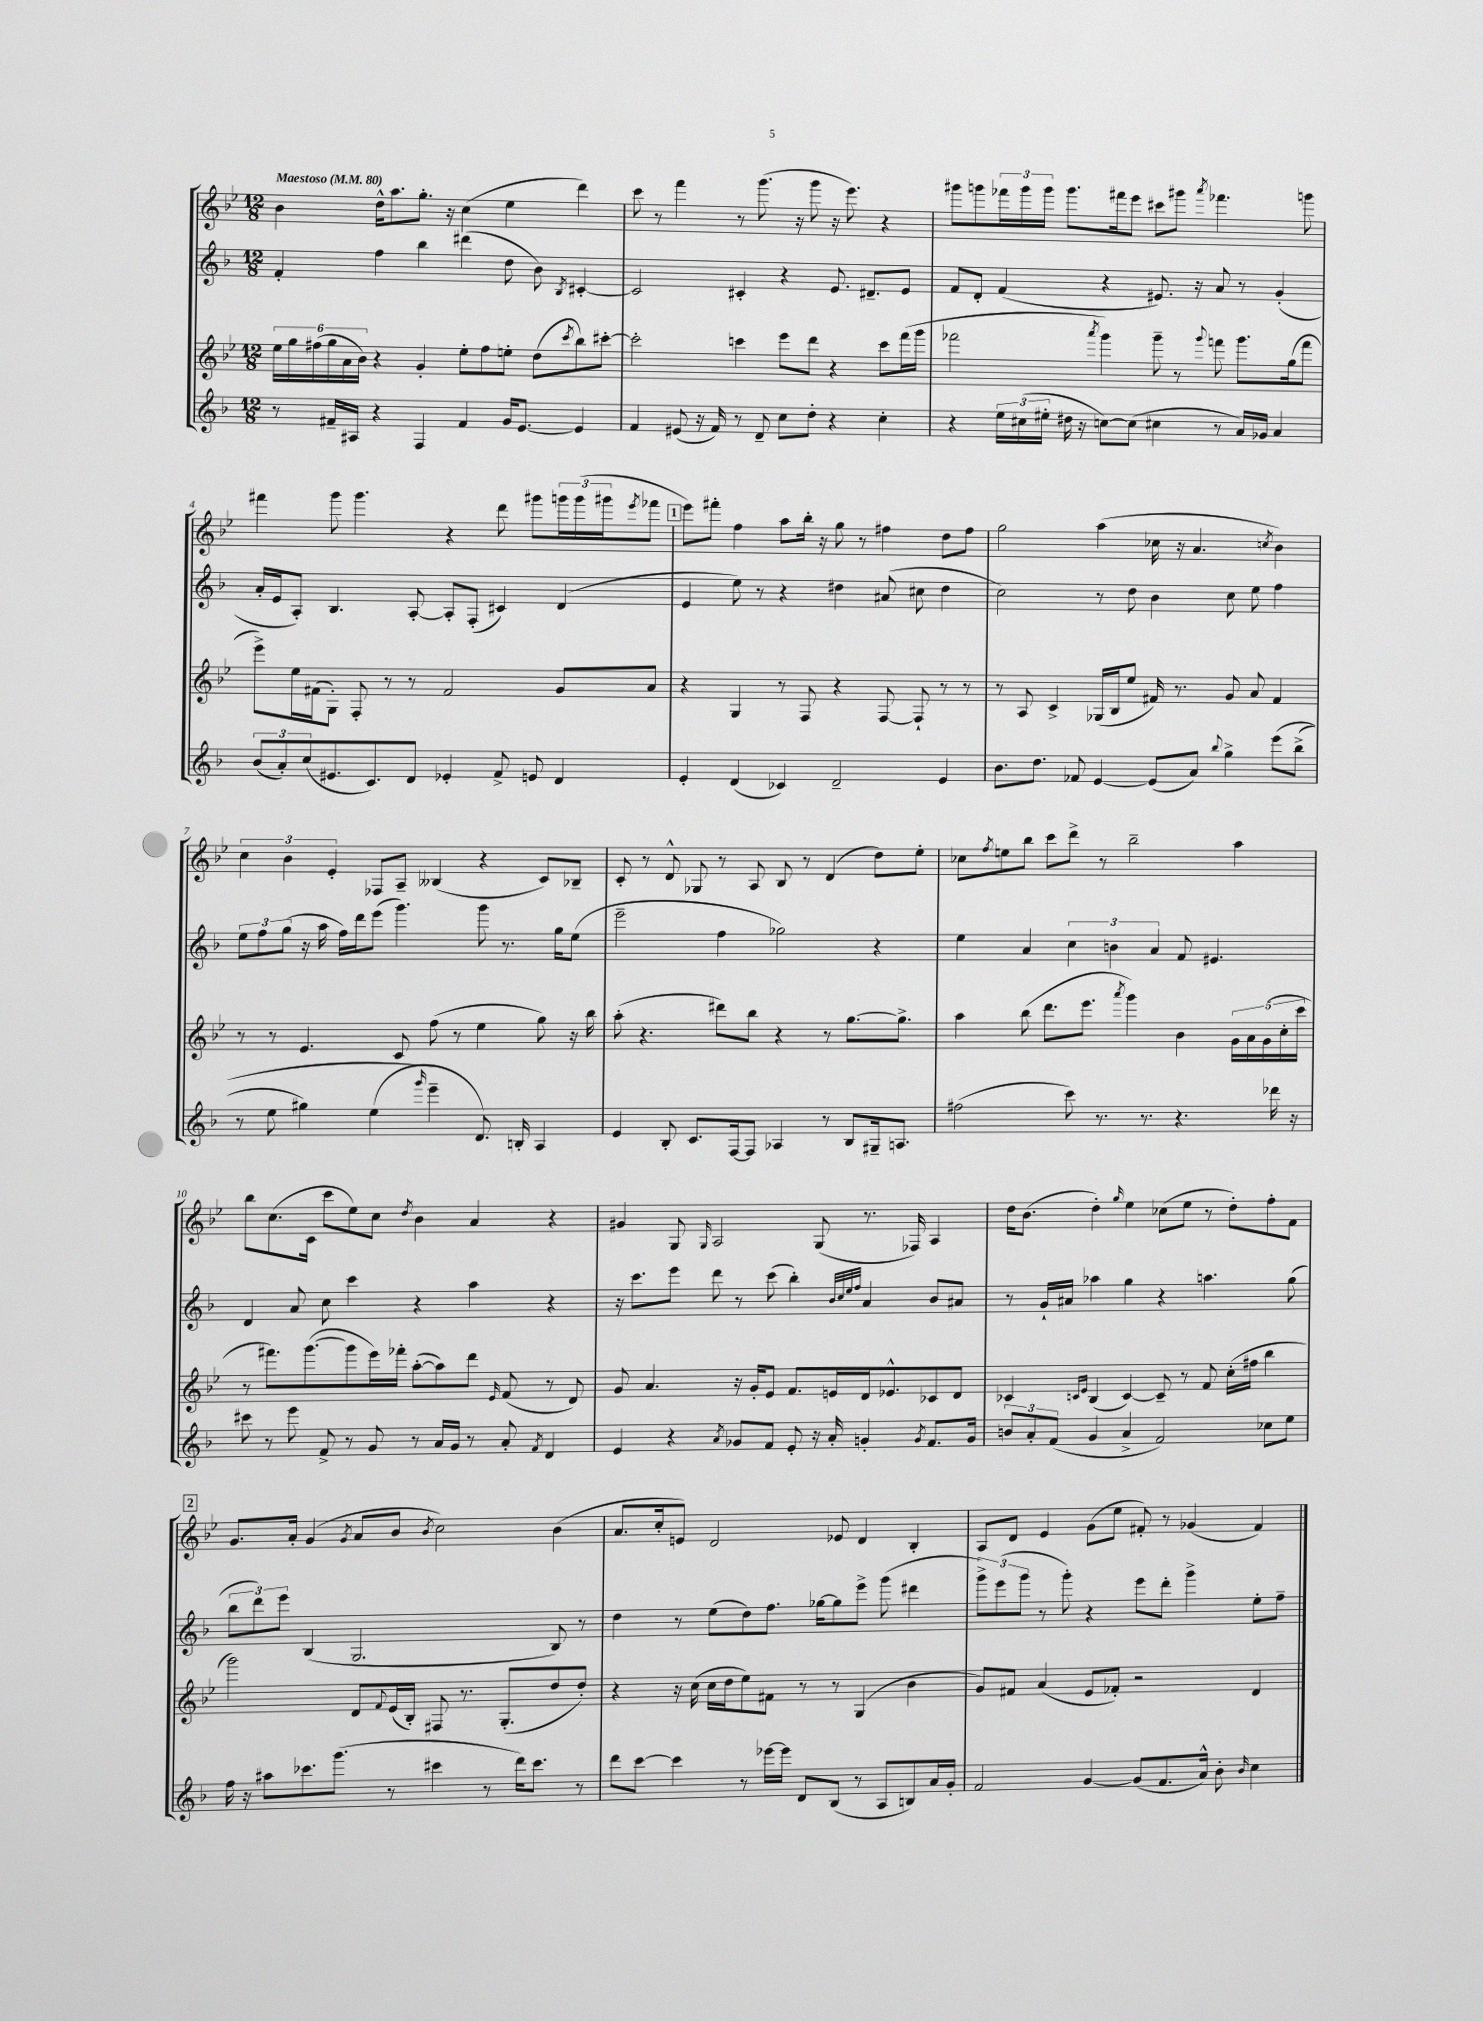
<<
\new StaffGroup <<
\new Staff = "s0" {
    \clef treble \key bes \major \numericTimeSignature \time 12/8 \tempo "Maestoso" 4 = 80
    bes'4 d''16-^ a''8. g''8.-. r16 c''4( ees''4 d'''4) |
    c'''8 r8 f'''4 r8 g'''8.( r16 g'''8 r16 ees'''8.) r4 |
    gis'''8 g'''8 \tuplet 3/2 { fes'''16 g'''16 g'''16 } g'''8. fis'''16 ees'''8 cis'''8 gis'''8 \acciaccatura { a'''8 } fes'''4. g'''8 |
    fis'''4 g'''8 g'''4. r4 d'''8 gis'''8 \tuplet 3/2 { g'''16 g'''16( gis'''16 } \acciaccatura { ees'''8 } fes'''8 |
    \mark \markup { \box "1" } ees'''8) fis'''8-. f''4 a''8 bes''16-. r16 g''8 r8 fis''4 d''8 fis''8 |
    g''2 a''4( ces''16 r16 a'4. \acciaccatura { c''8 } bes'4) |
    \tuplet 3/2 { c''4 bes'4 ees'4-. } fes8 a8-- beses4( r4 c'8) bes8-- |
    c'8-. r8 d'8-^ ges8 r8 a8 bes8 r8 d'4( d''8) ees''8-. |
    ces''8 \acciaccatura { f''8 } e''8 bes''8 c'''8 d'''8-> r8 bes''2-- a''4 |
    bes''8 c''8.( c'16 c'''8 ees''8) c''8 \acciaccatura { d''8 } bes'4 a'4 r4 |
    gis'4 g8 \grace { g16 } a2 g8( r8. fes16) a4 |
    d''16 bes'8.( d''4-.) \grace { g''16 } ees''4 ces''8( ees''8 r8 d''8-.) f''8-. f'8 |
    \mark \markup { \box "2" } g'8. a'16-. g'4( \acciaccatura { g'8 } a'8 bes'8 \acciaccatura { bes'8 } c''2) bes'4( |
    a'8. c''16-. e'8) d'2 ees'8 d'4 bes4-. |
    a8 d'8 ees'4 g'8( ees''8 fis'8-.) r8 ges'4( fis'4) \bar "|." |
}
\new Staff = "s1" {
    \clef treble \key f \major \numericTimeSignature \time 12/8
    f'4-. f''4 bes''4 dis'''4( d''8 bes'8) \acciaccatura { bes8 } cis'4~-. |
    cis'2 cis'4-. r4 e'8. dis'8.-- e'8 |
    f'8 d'8-. f'4( r4 eis'8.) r16 a'8 r8 g'4-.( |
    a'16-. e'16 a8-.) bes4. a8~-. a8-. f8-.( cis'4) d'4( |
    \mark \markup { \box "1" } e'4 e''8) r8 r4 dis''4 ais'8( cis''8 dis''4 |
    c''2) r8 d''8 bes'4 c''8 e''8 f''4 |
    \tuplet 3/2 { e''8 f''8 g''8( } r16 a''16 f''16) d'''16 e'''8( g'''4.) g'''8 r8. g''16 e''8( |
    e'''2-- f''4 ges''2) r4 |
    e''4 a'4 \tuplet 3/2 { c''4 b'4 a'4 } f'8 eis'4. |
    d'4 a'8 c''8 c'''4 r4 a''4 r4 |
    r16 c'''8. e'''8 d'''8 r8 c'''8( bes''4-.) \grace { bes'32 c''32 e''32 f''32 } a'4 bes'8 ais'8 |
    r8 g'16-! ais'16 aes''4 g''4 r4 a''4. g''8( |
    \mark \markup { \box "2" } \tuplet 3/2 { bes''8 d'''8) e'''8 } bes4( g2. bes8) r8 |
    d''4 r8 e''8( d''8) f''8. ges''16~ ges''8 e'''8-> g'''8( dis'''4 |
    \tuplet 3/2 { g'''8->) e'''8( g'''8 } r8 g'''8-.) r4 e'''8 d'''8-. g'''4-> e''8-. f''8-- \bar "|." |
}
\new Staff = "s2" {
    \clef treble \key bes \major \numericTimeSignature \time 12/8
    \tuplet 6/4 { ees''16 g''16 fis''16( g''16 a'16 bes'16) } r4 g'4-. ees''8-. fis''8 e''8-. d''8( \acciaccatura { c'''8 } bes''8) cis'''8~-. |
    cis'''2-. c'''4 ees'''8 d'''8 r4 c'''8 f'''16( g'''16 |
    fes'''2 \acciaccatura { a'''8 } g'''4) g'''8-- r8 \appoggiatura { g'''8 } f'''8 g'''8. g''16( f'''8 |
    ees'''8->) ees''16 fis'16( g8-.) f8-. r8 r8 fis'2 g'8 a'8 |
    \mark \markup { \box "1" } r4 g4 r8 f8 r4 f8~ f8-! r8 r8 |
    r8 a8 c'4-> ges16( bes16 ees''8 fis'16) r8. g'8 a'8 fis'4 |
    r8 r8 ees'4. c'8 f''8( r8 ees''4 g''8) r16 bes''16 |
    a''8-.( r4. dis'''8) bes''8 r4 r8 g''8.~ g''8.-> |
    a''4 bes''8( d'''8. ees'''8. \acciaccatura { a'''8 } g'''4) bes'4 \tuplet 5/4 { g'16 a'16 g'16( c''16-. c'''16 } |
    r8 fis'''8.) g'''8.~( g'''8 ees'''16) fes'''16-. a''8~-.( a''8) d'''8 \grace { ees'16 } f'8( r8 d'8) |
    g'8 a'4. r16 g'16-. ees'8 f'8. e'16 d'16 ees'8.-^ ces'8 d'8 |
    ces'4 \grace { c'16 ees'16 } bes4( c'4~) c'8-- r8 f'8 c''16-.( fis''16 bes''4 |
    \mark \markup { \box "2" } g'''2) d'8 \appoggiatura { f'8 } ees'16( bes16-.) fis8 r8. g8.-.( d''8 d''8-.) |
    r4 r16 c''16( c''16 d''16 ees''8) fis'8 r8 r8 g4( bes'4 |
    g'8) fis'8 a'4( ees'8 fes'8-.) r2 d'4 \bar "|." |
}
\new Staff = "s3" {
    \clef treble \key f \major \numericTimeSignature \time 12/8
    r8 fis'16-- ais16 r4 f4 fis'4 g'16 e'8.~ e'4 |
    f'4 eis'8( r16 f'16) r8 d'8-- c''8 d''8-. r4 c''4-. |
    r4 \tuplet 3/2 { e''16 cis''16( eis''16-. } dis''16 r16 c''8~) c''8( cis''4 r8 a'16) ges'16 a'4 |
    \tuplet 3/2 { bes'8( a'8-.) c''8( } eis'8. c'8.) d'8 ees'4-. f'8-> e'8 d'4 |
    \mark \markup { \box "1" } e'4-. d'4( ces'4) d'2-- e'4 |
    bes'8. d''8. fes'8 e'4~ e'8( a'8) \appoggiatura { bes''8 } g''4-> e'''8\( bes''8->( |
    r8 e''8 gis''4) e''4( \grace { g'''16 } e'''4--\) d'8.) b16-. a4 |
    e'4 bes8-. c'8. f16~ f8 aes4 r8 bes8 gis16-- a8. |
    fis''2( c'''8) r8. r8. r4. des'''16 r16 |
    cis'''8 r8 e'''8 f'8-> r8 g'8 r8 a'16 g'16 r8 a'8-. \acciaccatura { f'8 } d'4 |
    e'4 r4 \acciaccatura { a'8 } ges'8 f'8 e'8-. r16 a'16-. g'4-. \acciaccatura { g'8 } f'8. g'16 |
    \tuplet 3/2 { b'8 a'8-. f'8( } g'4 a'4-> f'2) ces''8 e''8 |
    \mark \markup { \box "2" } f''16 r16 ais''8 ces'''8. g'''8.( r8 cis'''4 r8 d'''16) cis'''8. r8 |
    d'''8 c'''8~ c'''4 r8 ees'''16~ ees'''16 d'8 bes8( r8 a8 b8) a'16 g'16-. |
    f'2 g'4~ g'8( f'8. a'16-^) bes'8-. \grace { bes'16 } c''4 \bar "|." |
}
>>
>>
